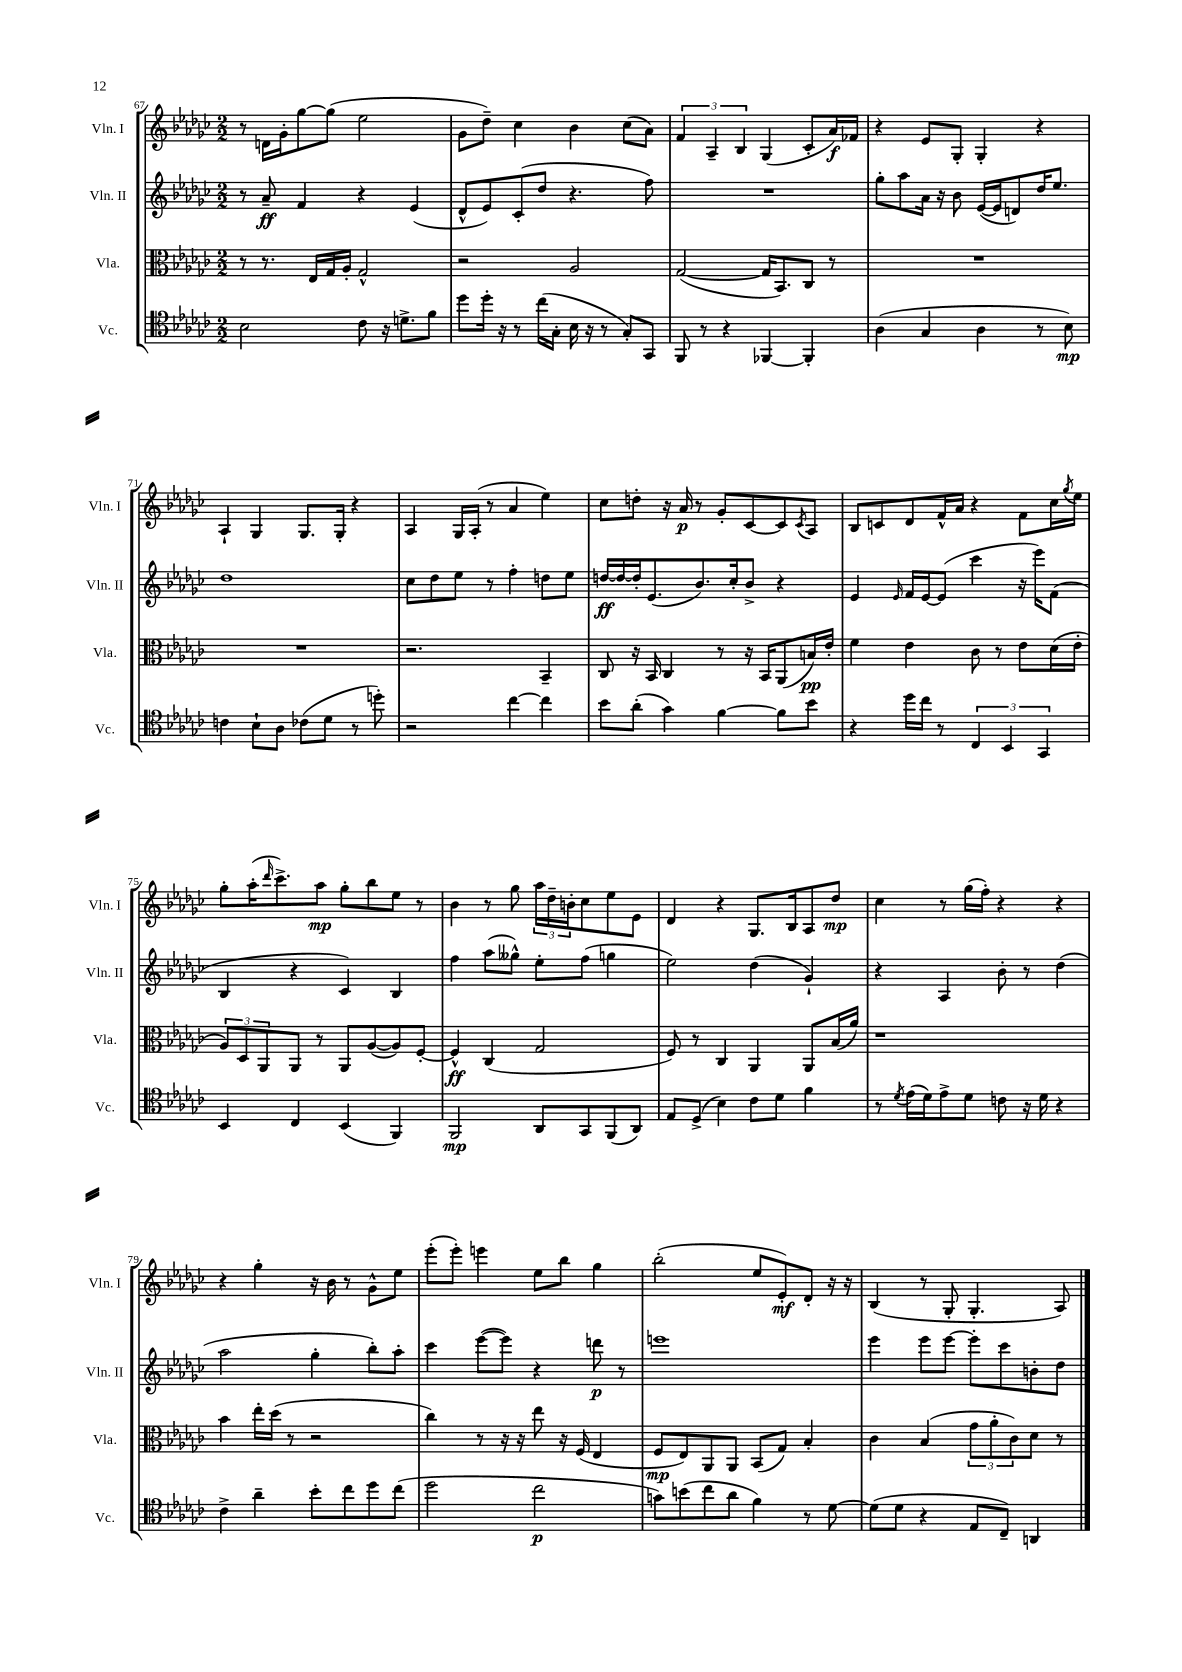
<<
\new StaffGroup <<
\new Staff = "s0" \with { instrumentName = "Vln. I" shortInstrumentName = "Vln. I" } {
    \clef treble \key ges \major \numericTimeSignature \time 2/2
    r8 d'16 ges'16-. ges''8~ ges''8( ees''2 |
    ges'8 des''8--) ces''4 bes'4 ces''8( aes'8) |
    \tuplet 3/2 { f'4 aes4-- bes4 } ges4( ces'8-. aes'16\f) fes'16 |
    r4 ees'8 ges8-. ges4-. r4 |
    aes4-! ges4 ges8. ges16-. r4 |
    aes4 ges16 aes16-.( r8 aes'4 ees''4) |
    ces''8 d''8-. r16 aes'16\p r8 ges'8-. ces'8~ ces'8 \acciaccatura { ces'8 } aes8 |
    bes8 c'8 des'8 f'16-^ aes'16 r4 f'8 ces''16 \acciaccatura { ges''8 } ees''16 |
    ges''8-. aes''16-.( \grace { des'''16 } ces'''8.->) aes''8\mp ges''8-. bes''8 ees''8 r8 |
    bes'4 r8 ges''8 \tuplet 3/2 { aes''16 des''16-- b'16-. } ces''8 ees''8 ees'8 |
    des'4 r4 ges8. bes16 aes8 des''8\mp |
    ces''4 r8 ges''16( f''16-.) r4 r4 |
    r4 ges''4-. r16 bes'16 r8 ges'8-^ ees''8 |
    ees'''8-.( ees'''8-.) e'''4 ees''8 bes''8 ges''4 |
    bes''2-.( ees''8 ees'8-.\mf) des'8-. r16 r16 |
    bes4( r8 ges8-. ges4.-. aes8) \bar "|." |
}
\new Staff = "s1" \with { instrumentName = "Vln. II" shortInstrumentName = "Vln. II" } {
    \clef treble \key ges \major \numericTimeSignature \time 2/2
    r8 aes'8--\ff f'4 r4 ees'4( |
    des'8-^ ees'8) ces'8-.( des''8 r4. f''8) |
    R1 |
    ges''8-. aes''8 aes'16 r16 bes'8 ees'16~( ees'16 d'8) des''16 ees''8. |
    des''1 |
    ces''8 des''8 ees''8 r8 f''4-. d''8 ees''8 |
    d''16~\ff d''16~ d''16-. ees'8.( bes'8.) ces''16-. bes'8-> r4 |
    ees'4 \grace { ees'16 } f'16 ees'16~ ees'8( ces'''4 r16 ees'''16) f'8( |
    bes4 r4 ces'4) bes4 |
    f''4 aes''8( geses''8-^) ees''8-. f''8( g''4 |
    ees''2) des''4( ges'4-!) |
    r4 aes4 bes'8-. r8 des''4( |
    aes''2 ges''4-. bes''8-.) aes''8-. |
    ces'''4 ees'''8~( ees'''8) r4 d'''8\p r8 |
    e'''1 |
    ees'''4 ees'''8 ees'''8~ ees'''8-. ces'''8 b'8-. des''8 \bar "|." |
}
\new Staff = "s2" \with { instrumentName = "Vla." shortInstrumentName = "Vla." } {
    \clef alto \key ges \major \numericTimeSignature \time 2/2
    r8 r8. ees16 ges16 aes16-. ges2-^ |
    r2 aes2 |
    ges2~( ges16 bes,8.) ces8 r8 |
    R1 |
    R1 |
    r2. bes,4-- |
    ces8 r16 bes,16 ces4 r8 r16 bes,16 aes,8( b16\pp) ees'16-. |
    f'4 ees'4 ces'8 r8 ees'8 des'16( ees'16-. |
    \tuplet 3/2 { aes8) des8 aes,8 } aes,8 r8 aes,8 aes8~( aes8) f8~-. |
    f4-^\ff ces4( ges2 |
    f8) r8 ces4 aes,4 aes,8 bes16( aes'16) |
    r1 |
    bes'4 ees''16-. des''16( r8 r2 |
    ces''4) r8 r16 r16 ees''8 r16 f16( ees4 |
    f8\mp ees8) aes,8 aes,8 bes,8( ges8) bes4-. |
    ces'4 bes4( \tuplet 3/2 { ges'8 aes'8-. ces'8) } des'8 r8 \bar "|." |
}
\new Staff = "s3" \with { instrumentName = "Vc." shortInstrumentName = "Vc." } {
    \clef tenor \key ges \major \numericTimeSignature \time 2/2
    bes2 ces'8 r16 d'8.-> f'8 |
    des''8 des''16-. r16 r8 ces''16( ges16-. bes16 r16 r8 ges8-.) ges,8 |
    f,8 r8 r4 fes,4~ fes,4-. |
    aes4( ges4 aes4 r8 bes8\mp) |
    c'4 bes8-! aes8 ces'8( des'8 r8 d''8-.) |
    r2 ces''4~ ces''4 |
    bes'8 aes'8-.( ges'4) f'4~ f'8 bes'8 |
    r4 des''16 ces''16 r8 \tuplet 3/2 { ces4 bes,4 ges,4 } |
    bes,4 ces4 bes,4( f,4) |
    f,2\mp aes,8 ges,8 f,8( aes,8) |
    ees8 des8->( bes4) ces'8 des'8 f'4 |
    r8 \acciaccatura { des'8 } ees'16( des'16) ees'8-> des'8 c'8 r16 des'16 r4 |
    ces'4-> aes'4-- bes'8-. ces''8 des''8 ces''8( |
    des''2 ces''2\p |
    g'8) b'8( ces''8 aes'8 f'4) r8 des'8~ |
    des'8( des'8 r4 ees8 ces8--) a,4 \bar "|." |
}
>>
>>
\layout { \context { \Score currentBarNumber = #67 } }
